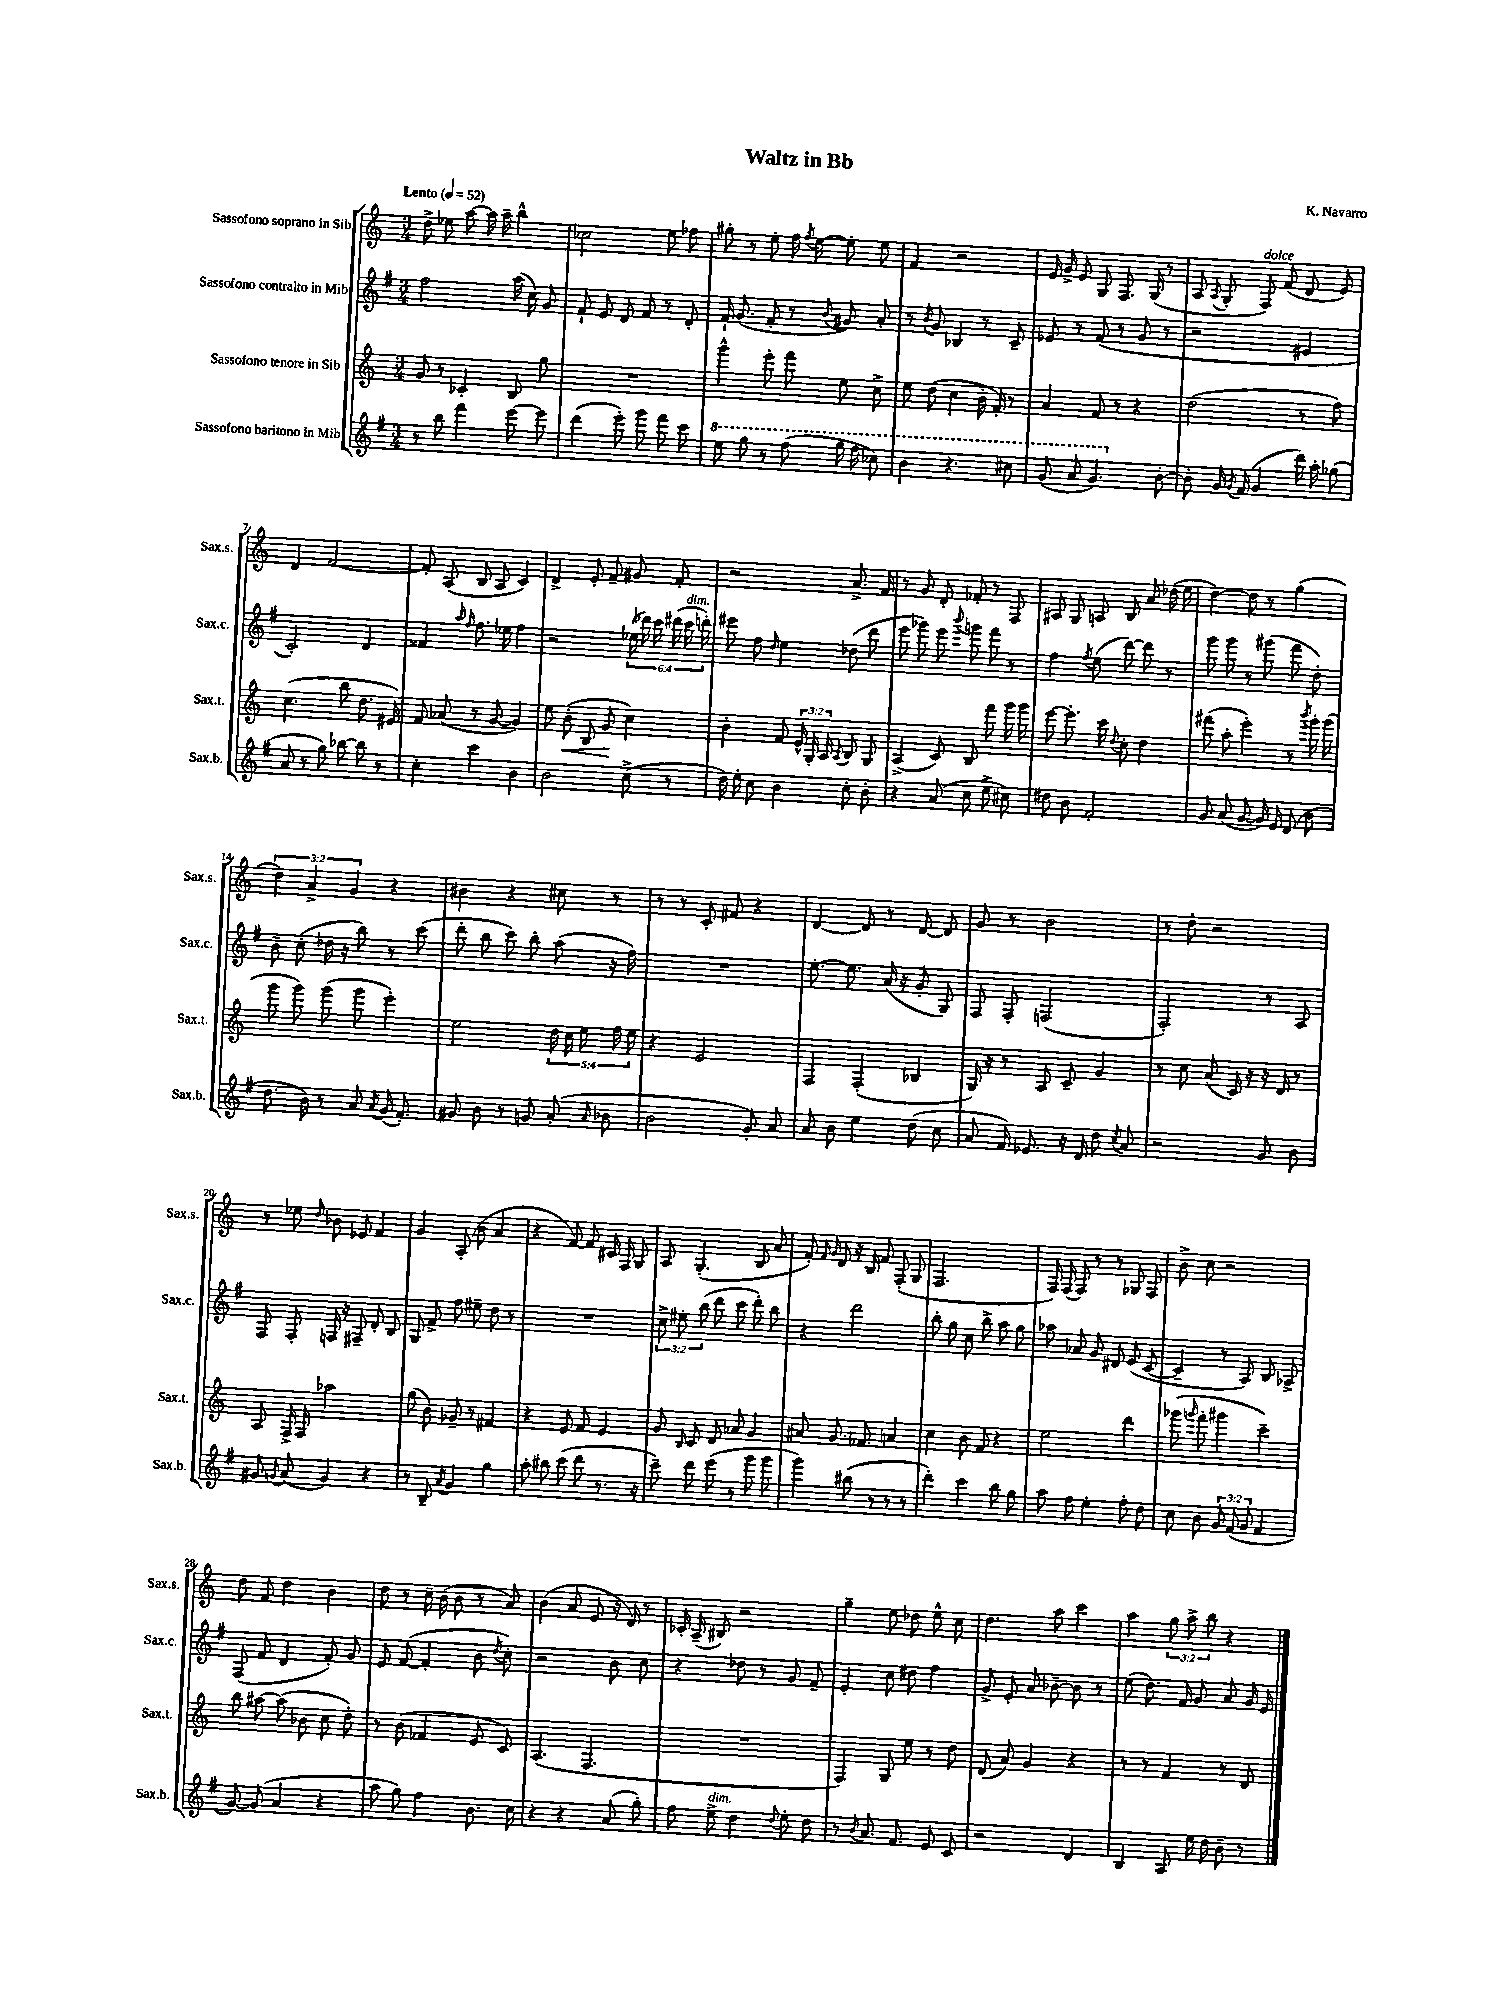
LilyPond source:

\header { title = "Waltz in Bb" composer = "K. Navarro" }
<<
\new StaffGroup <<
\new Staff = "s0" \with { instrumentName = "Sassofono soprano in Sib" shortInstrumentName = "Sax.s." } {
    \clef treble \key c \major \numericTimeSignature \time 3/4 \override Staff.TupletNumber.text = #tuplet-number::calc-fraction-text \tempo "Lento" 4 = 52
    \autoBeamOff d''8-> ees''8 a''8~ a''16 a''16-- b''4-^ |
    ces''2 e''8 fes''8 |
    gis''8-. r8 e''8-. f''16 \acciaccatura { f''8 } e''16~ e''8-. e''8 |
    f'4 r2 |
    e'16 g'16-> e'8 g8 f8. g16( r8 |
    a8 \acciaccatura { a8 } g8-. f8^\markup { \italic "dolce" }) f'8( d'8 e'8) |
    d'4 f'2~ |
    f'8-. a8( b8 a8 c'4) |
    d'4-> e'8-. f'8-- gis'8 f'8-. |
    r2 a'8.-> f'16 |
    r8 g'8 d'8-. fes'8-. r8 f8 |
    ais8 g8 a8 b8 a'8 des''16( e''16 |
    d''4~) d''8 r8 g''4( |
    \tuplet 3/2 { d''4) a'4-> g'4 } r4 |
    bis'4 r4 cis''8 r8 |
    r8 r8 c'8-. fis'8 r4 |
    d'4~ d'8 r8 d'8~ d'8 |
    g'8 r8 b'2 |
    r8 d''8-. r2 |
    r8 ees''8 \grace { d''16 } bes'8 ees'8 f'4 |
    g'4 a8-.( b'8 a'4 |
    r4 f'8~) f'8 cis'16 f16 g8 |
    a8 g4.-.( b8 a'8 |
    f'8-.) \grace { f'16 g'16 } d'8 r16 b16 f'8 f8-.( g8 |
    f2. |
    f16) f16( f8) r8 r8 ges8 f8 |
    b'8-> c''8 r2 |
    d''8 f'8 d''4 b'4 |
    d''8 r8 c''16-- b'16( b'8 r8 a'8) |
    b'4( a'8 e'8 r16 d'16) r8 |
    ces'16-. a16--( bis8) r2 |
    g''4-- e''8 des''8 e''8-^ c''8 |
    d''4. a''8 c'''4 |
    a''4 \tuplet 3/2 { g''8 a''8-> b''8 } r4 \bar "|." |
}
\new Staff = "s1" \with { instrumentName = "Sassofono contralto in Mib" shortInstrumentName = "Sax.c." } {
    \clef treble \key g \major \numericTimeSignature \time 3/4 \override Staff.TupletNumber.text = #tuplet-number::calc-fraction-text
    \autoBeamOff fis''2 a''16( c''16) g'8 |
    fis'8-! e'8 d'8 fis'8 r8 d'8-. |
    fis'16-! g'8.( fis'8-. r8 \acciaccatura { b'8 } gis'8) a'8-. |
    r8 \acciaccatura { b'8 } g'8 bes4 r8 c'8-- |
    ees'8 r8 fis'8( r8 g'8 r8 |
    r2 eis'4 |
    c'2-.) d'4 |
    fisis'4 \grace { a''16 fis''16 } fis''8. ees''16 fis''4 |
    r2 \tuplet 6/4 { ees''16( des'''16) c'''16 dis'''16( c'''16^\markup { \italic "dim." } d'''16-.) } |
    eis'''8 fis''8 \grace { d''16 } e''4 des''8( d'''8 |
    e'''8 ges'''8) e'''8 \appoggiatura { b'''8 } g'''8 fis'''8 r8 |
    fis''4 \acciaccatura { fis''8 } e''8( d'''8~) d'''8 r8 |
    g'''8 g'''8 r8 gis'''8( fis'''8 d''8-.) |
    b'8-- c''8-.( des''16 r16 b''8) r8 c'''8( |
    d'''8-. b''8 c'''8) b''8-. a''8( r16 fis''16) |
    R2. |
    e''8.~-. e''8. a'16( r16 g'8-. g8) |
    fis8 fis8-. f2( |
    fis2-.) r8 a8 |
    fis8 fis8-. f16 r16 fis8-- d'8-. b8 |
    g8 fis'8-> fis''8 eis''8-- d''8 r8 |
    R2. |
    \tuplet 3/2 { c''8-> eis''8-. b''8( } d'''8 c'''8 d'''8-.) b''8 |
    r4 d'''2 |
    b''8-. g''8 c''8 b''8-> a''8 g''8 |
    aes''8 aes'8 g'8 dis'8 e'8( c'8~ |
    c'4-- r8 a8) b8 aes8-> |
    fis8( fis'8 d'4 fis'8-.) g'8 |
    e'8 fis'8~( fis'4-. b'8 \acciaccatura { d''8 } c''8-.) |
    r2 b'8 c''8 |
    r4 des''8 r8 g'8 fis'8-- |
    e'4-. c''8 dis''8 fis''4 |
    g'8-> e'8-. a'8 bes'8~-- bes'8 r8 |
    e''8( d''8.) fis'16 g'8 a'8 g'16 e'16 \bar "|." |
}
\new Staff = "s2" \with { instrumentName = "Sassofono tenore in Sib" shortInstrumentName = "Sax.t." } {
    \clef treble \key c \major \numericTimeSignature \time 3/4 \override Staff.TupletNumber.text = #tuplet-number::calc-fraction-text
    \autoBeamOff g'8 r8 ces'4-. b8 g''8 |
    R2. |
    g'''4-^ e'''8-. f'''8 e''8 c''8-> |
    e''8 d''8( c''4 b'16-. f'16-.) r8 |
    a'4 f'8 r8 r4 |
    d''2( r8 f''8) |
    c''4.( b''8 d''8. eis'16) |
    f'8 aes'8( r8 g'8~ g'4) |
    e''8 b'8-.\<( b8 g'8\! c''4) |
    b'4-. f'8 \tuplet 3/2 { e'16-^ g16-. a16 } \acciaccatura { a8 } b8 g8 |
    a4->( c'8) b8 f'''8 g'''16 g'''16 |
    e'''8~ e'''8.-. c'''16 \appoggiatura { d''8 } c''8-. d''4 |
    fis'''8( a''8-. e'''4-.) r8 \acciaccatura { b'''8 } g'''16-. g'''16( |
    g'''8 g'''8) g'''8( g'''8 e'''4-.) |
    e''2 \tuplet 5/4 { d''16 c''16 e''16 f''16 e''16 } |
    r4 e'2 |
    f4 f4-.( bes4 |
    g16) r16 r8 a8 c'8-- g'4 |
    r8 c''8 a'8( c'16) r16 r16 d'16 r8 |
    a8 f16-> f16 aes''2 |
    g''8( b'8) ges'8-- r8 fis'4 |
    r4 e'8 f'8 e'4 |
    g'8 \grace { b16 } c'8 d'8 aes'8 g'4 |
    ais'8 g'8. fes'8. a'4 |
    c''4 b'8 f'8 r4 |
    e''2 d'''4 |
    ges'''8( \grace { g'''16 } f'''8-. gis'''4 c'''4--) |
    b''8 ais''8~ ais''8( bes'8 c''8 d''8-.) |
    r8 b'8( fes'4 e'8 c'8) |
    a4.( f4. |
    R2. |
    f4) g8 e''8 r8 d''8 |
    d'8( a'8) g'4 r4 |
    r8 r8 f'4 r8 d'8 \bar "|." |
}
\new Staff = "s3" \with { instrumentName = "Sassofono baritono in Mib" shortInstrumentName = "Sax.b." } {
    \clef treble \key g \major \numericTimeSignature \time 3/4 \override Staff.TupletNumber.text = #tuplet-number::calc-fraction-text
    \autoBeamOff r8 b''8 fis'''4 e'''8~ e'''8 |
    d'''4( e'''8-.) g'''8 fis'''8 c'''8 |
    \ottava #1 e'''8 g'''8 r8 fis'''8( g'''16 fis'''16 ces'''8) |
    b''4 r4. cis'''8 |
    g''8( a''8 g''4.) \ottava #0 b'8~-. |
    b'8-. g'16 \acciaccatura { g'8 } fis'16( g'4 d'''16) a''16-. ges''8( |
    a'8 r8 g''8) bes''8~ bes''8 r8 |
    c''4-. c'''4 b'4 |
    b'2 c''8->( r8 |
    d''16) e''16-. c''8 b'4 c''8-. b'8-. |
    r4 a'8( c''8 e''8-> cis''8) |
    dis''8 b'8 fis'2-. |
    g'8 a'8( g'8~ g'16) e'16 d'8( b'8 |
    d''8. b'16) r8 a'8 \acciaccatura { a'8 } g'16( fis'8.-.) |
    gis'8 b'8 r8 g'8 a'8-.( \grace { a'16 } bes'8 |
    b'2 g'8-.) a'8 |
    a'8 b'8 e''4 d''8( c''8 |
    a'8 fis'16) ees'8. r16 d'16 d''8 \acciaccatura { c''8 } a'8 |
    r2 g'8 b'8 |
    gis'8 \acciaccatura { g'8 } a'8( g'4) r4 |
    r8 b8-- \acciaccatura { a'8 } g'4 g''4 |
    a''8-. bis''8 c'''8( d'''8 r8. r16 |
    c'''8--) d'''8 e'''8( r8 g'''8 g'''8 |
    g'''4) bis''8( r8 r8 r8 |
    d'''4-.) c'''4 b''8 g''8 |
    a''8 fis''8 e''4-. fis''8-. d''8 |
    c''8 b'8 \tuplet 3/2 { g'8 fis'8( g'8 } fis'4 |
    g'8~) g'8( a'4 r4 |
    a''8 g''8) fis''4 b'8. c''16 |
    r4 r4 a'8( g''8-.) |
    fis''8 e''8->^\markup { \italic "dim." } d''4 \appoggiatura { d''8 } e''8-. d''8 |
    r8 \acciaccatura { b'8 } a'8. fis'8. e'8 c'8 |
    r2 d'4 |
    b4 a8 e''16 d''16 b'8-- r8 \bar "|." |
}
>>
>>
